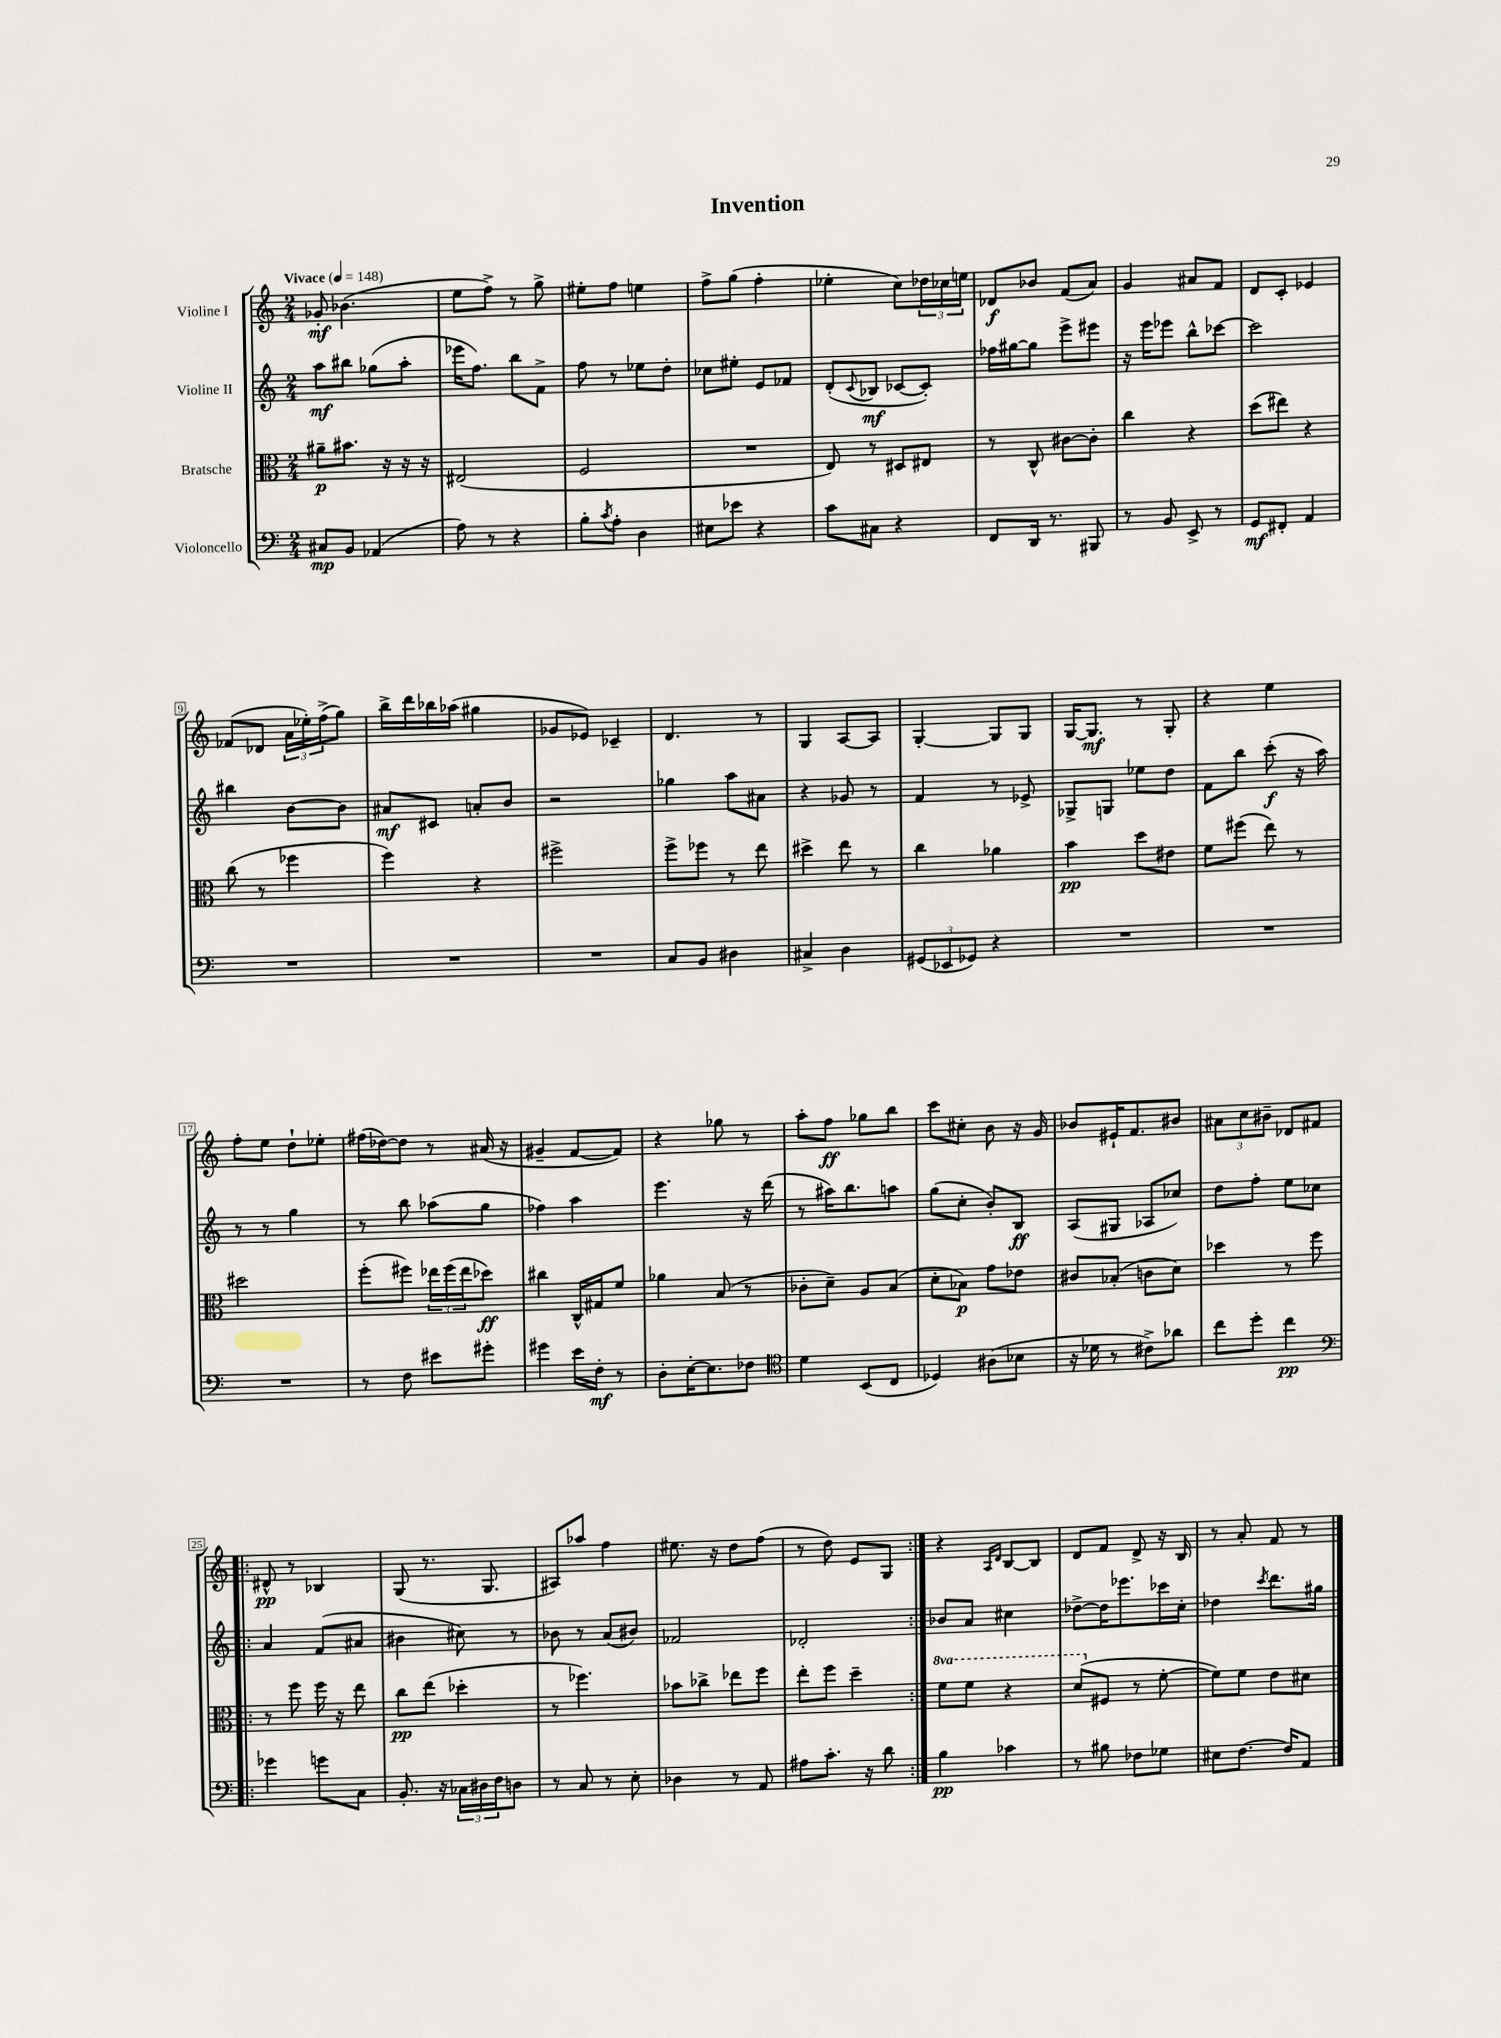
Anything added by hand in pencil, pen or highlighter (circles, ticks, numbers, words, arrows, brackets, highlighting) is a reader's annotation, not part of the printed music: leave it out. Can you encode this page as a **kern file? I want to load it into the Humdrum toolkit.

**kern	**kern	**kern	**kern
*staff4	*staff3	*staff2	*staff1
*clefF4	*clefC3	*clefG2	*clefG2
*k[]	*k[]	*k[]	*k[]
*M2/4	*M2/4	*M2/4	*M2/4
*MM148	*MM148	*MM148	*MM148
8C#	8a#~	8aa	8g-'
8BB	8.b#	8bb#	(4.b-
(4AA-	.	(8gg-	.
.	16r	.	.
.	16r	8aa'	.
.	16r	.	.
=	=	=	=
8A)	(2E#	16eee-	8ee
.	.	8.ff)	.
8r	.	.	8ff^)
4r	.	8bb	8r
.	.	8f^	8gg^
=	=	=	=
8B'	2F	8ff	8ee#'
8qc	.	.	.
8A'	.	8r	8ff
4D	.	8ee-	4ee
.	.	8dd'	.
=	=	=	=
8E#	2r	8cc-	8ff^
8e-	.	8ee#'	(8gg
4r	.	8e	4ff'
.	.	8f-	.
=	=	=	=
8c	8E)	(8d'	4ee-'
.	.	8qqc	.
8C#	8r	8B-	.
4r	8D#	[8c-	8cc)
.	8E#	8c-'])	24dd-
.	.	.	24cc-
.	.	.	24ee
=	=	=	=
8FF	8r	16ff-	8d-
.	.	[16gg#	.
16DD	8C^^	8gg#]	8b-
8.r	.	.	.
.	[8c#	8eee^	(8f
8BBB#	8c#']	8eee#	8a)
=	=	=	=
8r	4cc	16r	4g
.	.	16eee	.
8BB	.	8eee-	.
8EE^	4r	8bb^^	8a#
8r	.	[8ccc-	8f
=	=	=	=
8GG	(8dd	2ccc-]	8d
8FF#'	8ee#)	.	8c'
4AA	4r	.	4e-
=	=	=	=
2r	(8cc	4bb#	(8f-
.	8r	.	8d-
.	4ff-	[8b	24a
.	.	.	24ee-')
.	.	.	(24ff^
.	.	8b]	8gg)
=	=	=	=
2r	4ff)	8a#	16bb^
.	.	.	16ddd
.	.	8c#	16bb-
.	.	.	(16aa-
.	4r	8a'	4gg#
.	.	8b	.
=	=	=	=
2r	2ff#^	2r	8g-
.	.	.	8e-)
.	.	.	4c-~
=	=	=	=
8C	8ff^	4gg-	4.d
8BB	8ff-	.	.
4D#	8r	8aa	.
.	8ee	8a#	8r
=	=	=	=
4C#^	4dd#^	4r	4G
4D	8ee	8g-	[8A
.	8r	8r	8A]
=	=	=	=
(12GG#	4cc	4f	[4G'
12EE-	.	.	.
12GG-)	.	.	.
4r	4a-	8r	8G]
.	.	8e-^	8G
=	=	=	=
2r	4b	8G-^	[16G
.	.	.	8.G]
.	.	8G	.
.	8dd	8ee-	8r
.	8e#	8dd	8G'
=	=	=	=
2r	8f	8f	4r
.	(8ff#	8bb	.
.	8ee)	(8ccc'	4ee
.	8r	16r	.
.	.	16aa)	.
=	=	=	=
2r	2dd#	8r	8ff'
.	.	8r	8ee
.	.	4gg	8dd`
.	.	.	8ee-'
=	=	=	=
8r	(8ff'	8r	(16ff#
.	.	.	[16dd-)
8F	8ff#)	8bb	8dd-]
8e#	24ee-	(8aa-	8r
.	(24ff#	.	.
.	24ee-	.	.
8g#'	8dd-)	8gg	(16a#
.	.	.	16r
=	=	=	=
4g#	4cc#	4ff-)	4g#~
16e	16C^^	4aa	[8f
16F'	16G#	.	.
8r	8f	.	8f])
=	=	=	=
8D'	4a-	4.eee	4r
[16E'	.	.	.
8.E]	.	.	.
.	(8B	.	8gg-
8F-	8r	16r	8r
.	.	(16ddd	.
=	=	=	=
*clefC4	*	*	*
4d	8c-'	8r	8aa'
.	8d~)	16aa#)	8ff
.	.	8.bb	.
(8BB	8A	.	8gg-
8C	(8B	8aa	8bb
=	=	=	=
4D-)	8d'	(8gg	8ccc
.	8B-)	8cc'	8cc#'
(8A#	8g	8b')	8b
8B-	8e-	8B	16r
.	.	.	16g
=	=	=	=
16r	8c#	(8A	8b-
16d-	.	.	.
8r	(8B-'	8G#	16e#`
.	.	.	8.f
8c#^)	8c	8A-	.
8a-	8d)	8cc-)	8b#
=	=	=	=
8cc	4dd-	8dd	12a#
.	.	.	12cc
8dd'	.	8ff'	.
.	.	.	12b#~
4cc	8r	8ee	8d-
.	8ff	8cc-	8f#
=!|:	=!|:	=!|:	=!|:
*clefF4	*	*	*
4g-	8r	4a	8d#^^
.	8ff	.	8r
8g	16ff	(8f	4B-
.	16r	.	.
8C	8ee	8a#	.
=	=	=	=
8.BB'	8cc	4b#	(8G
.	(8ee	.	8.r
16r	.	.	.
24C-	4dd-'	8cc#)	.
24D#	.	.	.
.	.	.	8.G
24F	.	.	.
8D	.	8r	.
=	=	=	=
8r	8r	8b-	8A#)
8C	4.ff-)	8r	8aa-
8r	.	(8a	4ff
8E'	.	8b#)	.
=	=	=	=
4D-	8b-	2f-	8.ee#
.	8cc-^	.	.
.	.	.	16r
8r	8ee-	.	8dd
8AA	8ff	.	(8ff
=	=	=	=
8A#	8ee'	2d-'	8r
8.c'	8ff	.	8dd)
.	4dd~	.	8e
16r	.	.	.
8d	.	.	8G
=:|!	=:|!	=:|!	=:|!
4B	8ff	8b-	4r
.	8ff	8a	.
.	.	.	16qqA
.	.	.	16qqd
4c-	4r	4cc#	[8B
.	.	.	8B]
=	=	=	=
8r	(8dd	[8dd-^	8d
8B#	8F#	16dd-]	8f
.	.	8.eee-	.
8F-	8r	.	8d^
8G-	[8f'	16ccc-	16r
.	.	16cc'	16B
=	=	=	=
8E#	8f])	4dd-	8r
[8.F	8f	.	8a'
.	.	8qccc	.
.	8e	8.ddd	8f
16F]	.	.	.
8AA	8d#	.	8r
.	.	16gg#	.
==	==	==	==
*-	*-	*-	*-
